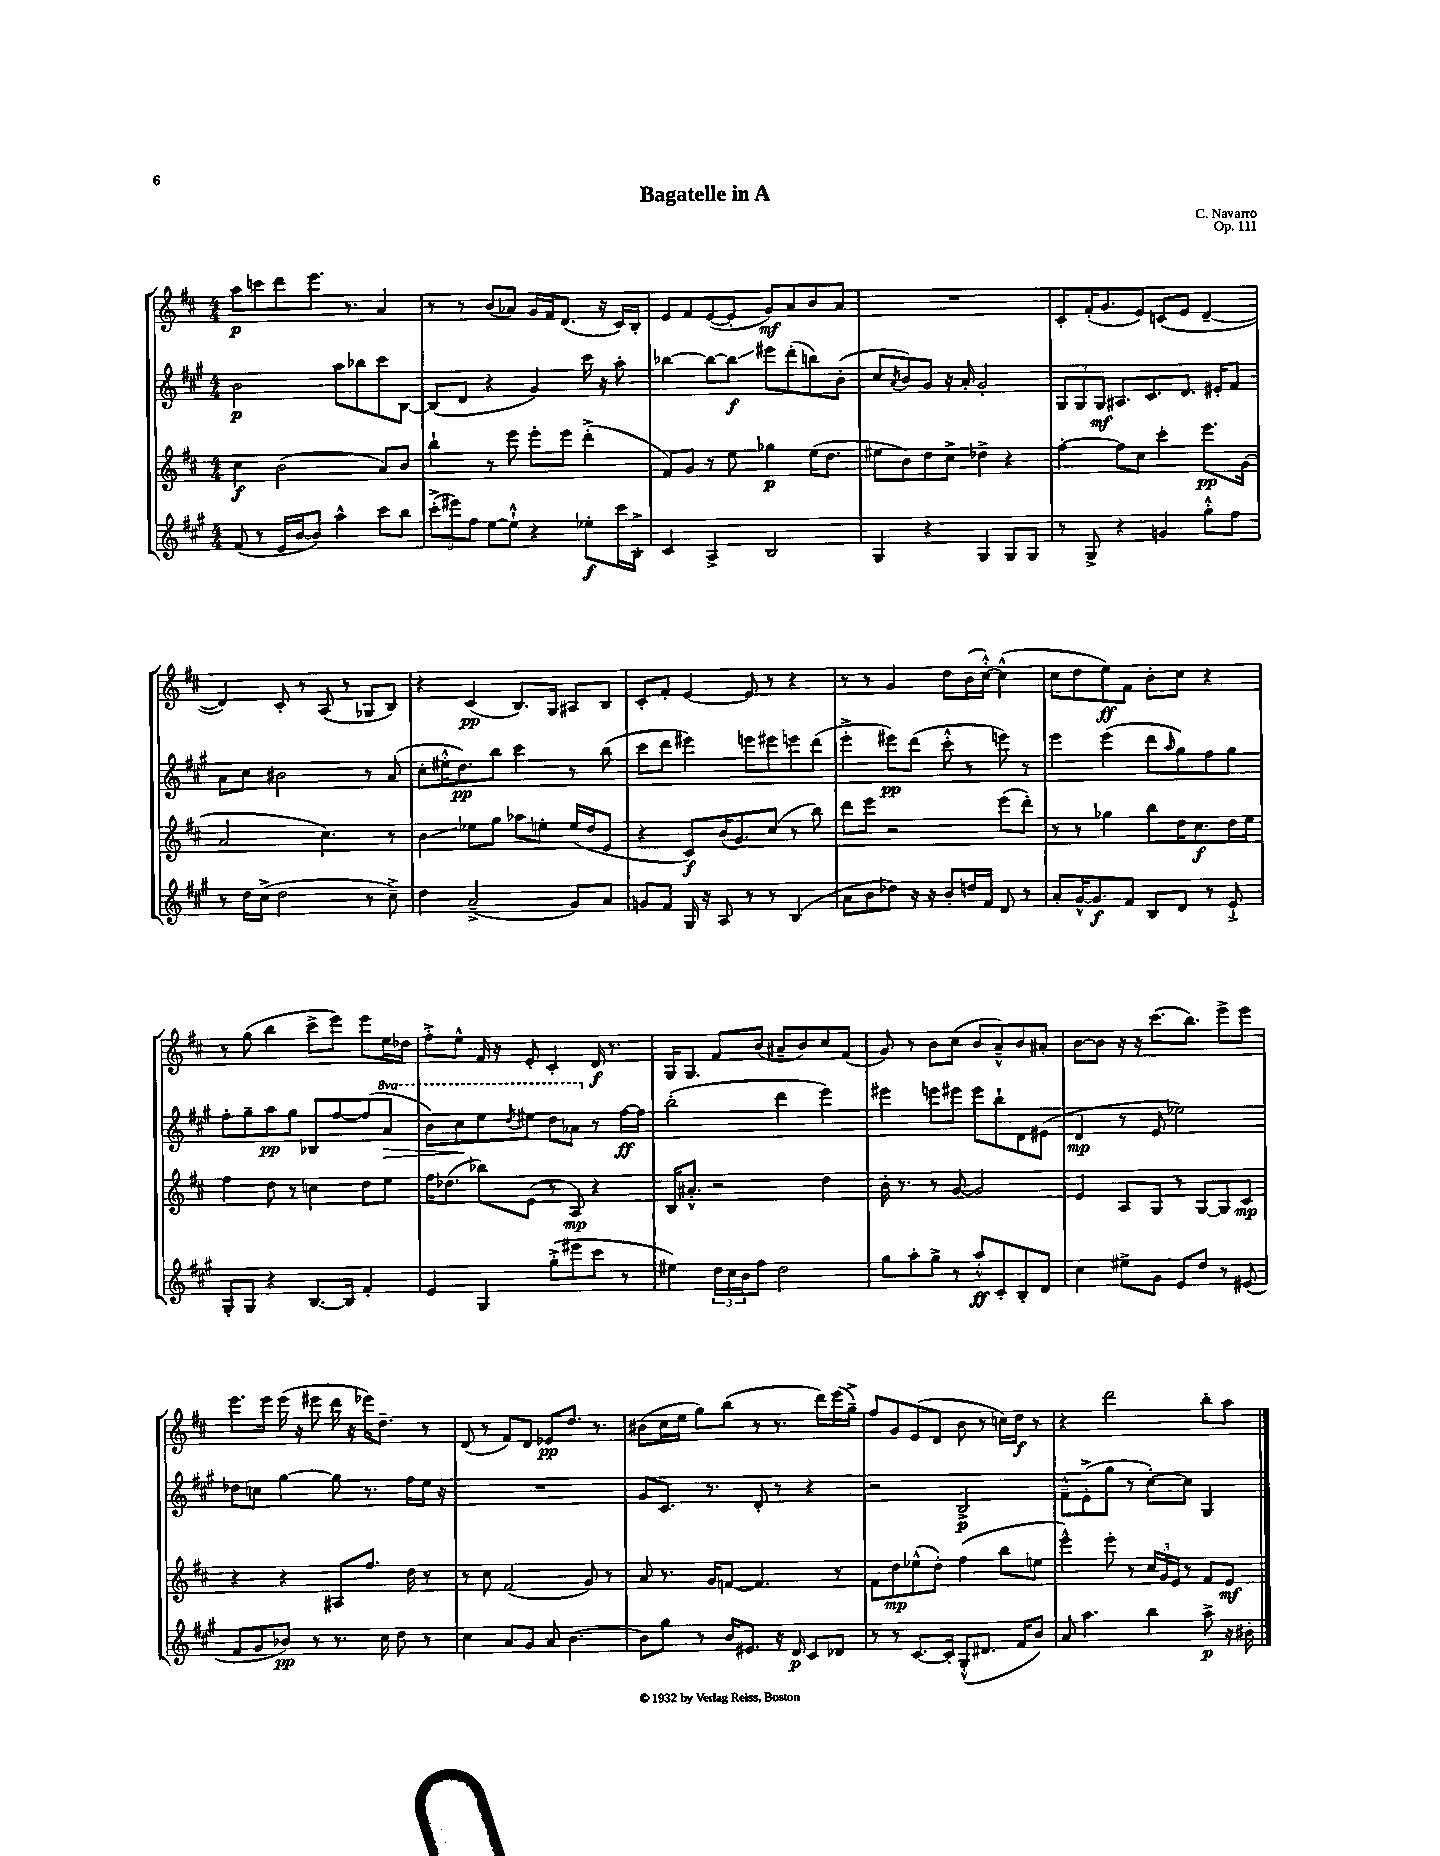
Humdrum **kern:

**kern	**kern	**kern	**kern
*staff4	*staff3	*staff2	*staff1
*clefG2	*clefG2	*clefG2	*clefG2
*k[f#c#g#]	*k[f#c#]	*k[f#c#g#]	*k[f#c#]
*M4/4	*M4/4	*M4/4	*M4/4
(8f#/	4cc#\	2b\	8aa\L
8r	.	.	8ccc\
16e/LL	(2b\	.	8ddd\
[16b/J	.	.	.
8b/]J)	.	.	8.eee\J
4aa^^\	.	8aa\L	.
.	.	.	8.r
.	.	8bb-\	.
8ccc#\L	8a/L)	8ccc#\	4a/
8bb\J	8b/J	[8B\J	.
=	=	=	=
(12ccc#'^\L	4bb`\	(8B/]L	8r
12eee#\)	.	.	.
.	.	8d/J	8r
12ff#\J	.	.	.
[8ee\L	8r	4r	(8b/L
8ee`^^\]J	8eee\	.	8a-/J)
4r	8eee'\L	4g#/)	16g/LL
.	.	.	16f#/J
.	8eee\J	.	(8.d/J
8ee-'\L	(4ddd'^\	16ccc#\	.
.	.	16r	16r
16ccc#\L	.	8aa'\	16c#/LL)
16B'^\JJ	.	.	16B'/JJ
=	=	=	=
4c#/	8f#/L)	[4bb-\	8e/L
.	8g/J	.	8f#/
4A^/	8r	8bb-\_L	([8e/
.	8ee\	8bb-\]J	8e'/]J
2B/	4gg-\	8eee#\L	8g/L)
.	.	(8ddd'\	8a/
.	(16ee\LK	8bb\)	8b/
.	8.dd\J	.	.
.	.	(8b'\J	8a/J
=	=	=	=
4G#/	8ee#\L	8cc#/L	1r
.	.	8qa/	.
.	8b\)	8b/)	.
4r	8dd\	8g#/J	.
.	8cc#^\J	16r	.
.	.	16a'/	.
4G#/	4dd-^\	2g#'/	.
8G#/L	4r	.	.
8G#/J	.	.	.
=	=	=	=
8r	[4ff#'\	12G#/L	8c#'/L
.	.	12G#/	.
8G#^/	.	.	(16f#'/K
.	.	12G#/J	.
.	.	.	8.g/
4r	8ff#\]L	8.A#/L	.
.	8cc#\J	.	8e/J)
.	.	8.c#/	.
4g/	4ccc#'\	.	(8c/L
.	.	8.d/J	8e/J
8gg#'^^\L	8.eee\L	.	[4d~/
.	.	16e#'/LK	.
8ff#\J	.	8f#/J	.
.	(16g\Jk	.	.
=	=	=	=
8r	2a/	8a\L	4d/])
16dd\LL	.	8cc#\J	.
(16cc#^\JJ	.	.	.
2dd\	.	2b#\	8c#'/
.	.	.	8r
.	4.cc#\)	.	(8A/
.	.	.	8r
8r	.	8r	8G-/L
8cc#~^\)	8r	(8a/	8B/J)
=	=	=	=
4dd\	4b\	8cc#'\L	4r
.	.	16ee#'^^\K	.
.	.	8.dd\)	.
(2a~^/	8ee-\L	.	(4c#/
.	8gg\J	8bb\J	.
.	8aa-\L	4ccc#\	8.B/L)
.	8ee'\J	.	.
.	.	.	16G/Jk
8g#/L)	(16ee/LL	8r	8A#/L
.	16dd/J	.	.
8a/J	8e/J	(8bb\	8B/J
=	=	=	=
8g/L	4r	8ccc#\L	8c#'/L
8f#/J	.	8ddd\J	8f#'/J
16G#/	8c#/L)	4eee#\)	[4e/
16r	.	.	.
8A/	(16b/K	.	.
.	8.g/)	.	.
8r	.	8eee\L	8e/]
8r	(8cc#/J	8eee#\	8r
(4B/	8r	8eee\	4r
.	8bb\)	(8ddd\J	.
=	=	=	=
8a\L	8ddd\L	4eee'^\	8r
8b\	8eee\J	.	8r
8dd-\J)	2r	8eee#\L)	4g/
16r	.	(8ddd\J	.
16r	.	.	.
8b'/L	.	8ccc#'^^\	8dd\L
16dd/L	.	8r	(16b\L
16f#/JJ	.	.	[16cc#'^^\JJ)
8d/	(8eee\L	8eee\)	(4cc#^^\]
8r	8ddd'\J)	8r	.
=	=	=	=
8a'/L	8r	4eee\	8cc#\L
[16g#^^/K	8r	.	8dd\
8.g#/]	.	.	.
.	4gg-\	(4eee\	8ee\)
8f#/J	.	.	8f#\J
8B/L	8bb\L	8ddd\L	8b'\L
.	.	16qqaa/	.
8d/J	16dd\K	8gg#\)	8cc#\J
.	8.cc#\	.	.
8r	.	8ff#\	4r
8e`^/	16dd\L	8gg#\J	.
.	16ee\JJ	.	.
=	=	=	=
8G#'/L	4ff#\	8ff#'\L	8r
8G#/J	.	8gg#~\	(8gg\
4r	8dd\	8aa\	4bb\
.	8r	8gg#\J	.
[8.B/L	4cc\	8B-/L	8ccc#^\L
.	.	[8ff#/	8eee\J)
16B/]Jk	.	.	.
4f#'/	8dd\L	(8ff#/]	8eee\L
.	8ee\J	8aa/J	16ee\L
.	.	.	16dd-\JJ
=	=	=	=
4e/	16ff#\LK	8bb\L)	8ff#'^\L
.	(8.dd-\J	.	.
.	.	8ccc#\	8ee^^\J
4G#/	8bb-\L)	8eee\	16f#/
.	.	.	16r
.	.	8qddd/	.
.	(8e\J	8eee#\J	8e'/
(8gg#'^\L	8r	8ddd\L	4c#'/
8eee#\	8A/)	8aa-\J	.
8ccc#\J	4r	8r	16d/
.	.	.	8.r
8r	.	[16ff#\LL	.
.	.	16ff#\]JJ	.
=	=	=	=
4ee#\)	16B/LK	(2bb'\	16G/LK
.	8.a#'^^/J	.	8.G/J
24dd\LL	2r	.	8f#/L
24cc#\	.	.	.
24b\J	.	.	.
8ff#\J	.	.	(8b/J
2dd\	.	4ddd\	8a#~/L
.	.	.	8b/)
.	4dd\	4eee\)	8cc#/
.	.	.	(8f#/J
=	=	=	=
8gg#\L	16b'\	4eee#\	8g/)
.	8.r	.	.
8aa'\	.	.	8r
8gg#^\J	8r	8eee\L	8b\L
8r	[8g/	8eee#\J	(8cc#\J
8aa'^^/L	2g/]	8eee#\L	8b/L
8c#'/	.	8bb`\	8a~^^/)
8B'/	.	8d\	8b/
8d/J	.	(8e#\J	8a#'/J
=	=	=	=
4cc#\	4e/	4d/	[8b\L
.	.	.	8b\]J
8ee#^\L	8A/L	8r	16r
.	.	.	16r
8g#\J	8G/J	8e/	(8.ccc#\L
8e/L	8r	2ee-\)	.
.	.	.	8.bb\J)
8dd/J	[8G/L	.	.
8r	8G/]	.	8eee^\L
(8e#/	8c#/J	.	8eee\J
=	=	=	=
8f#/L	4r	8dd-\L	8.eee\L
8g#/	.	8cc\J	.
.	.	.	16eee\Jk
8b-/J)	4r	[4gg#\	(16eee\
.	.	.	16r
8r	.	.	8eee#\
8.r	8A#/L	8gg#\]	16ddd\
.	.	.	16r
.	8.ff#/J	8.r	16eee-\LK)
16cc#\	.	.	8.dd~\J
8dd\	.	.	.
.	16dd\	16ff#\LL	.
8r	8r	16ee\JJ	8r
.	.	16r	.
=	=	=	=
4cc#\	8r	1r	(8d/
.	8cc#\	.	8r
8a/L	(2f#/	.	8f#/L)
8g#/J	.	.	8d/J
8a/	.	.	8e-/L
[4.b\	.	.	8.dd/J
.	8g/)	.	.
.	.	.	8.r
.	8r	.	.
=	=	=	=
8b\]L	8a/	8g#/L	(8b#\L
8gg#\J	8.r	8.c#/J	16cc#\L
.	.	.	16ee\JJ
8r	.	.	8gg\L)
.	16g/LK	8.r	.
16b/LK	[8f/J	.	(8bb\J
8.e#/J	.	.	.
.	4.f/]	8d'/	8r
16r	.	8r	8.r
16d/	.	.	.
8c#/L	.	4r	.
.	.	.	16ddd\LL)
8d-/J	8r	.	(16eee\
.	.	.	16gg~^\JJ)
=	=	=	=
8r	8f#\L	2r	8ff#/L
8r	8dd\	.	8g/
[8.c#/L	(8ee-^^\	.	(8e/
.	8dd'\J)	.	8d/J
16c#'/]Jk	.	.	.
(8G#'^^/L	(4ff#\	2B^/	8b\
8.d#/J	.	.	8r
.	8bb\L	.	16cc\LL)
16f#/LK	.	.	16dd\JJ
8b/J)	8ee\J	.	8r
=	=	=	=
8a/	4eee^^\)	8f#~^^\L	4r
4.aa\	.	(8e'^\	.
.	8eee'\	8gg#\J	2ddd\
.	8r	8r	.
4bb\	24cc#/LL	[8cc#'\L)	.
.	24g/	.	.
.	24e/JJ	.	.
.	8r	8cc#\]J	.
8aa^\	8f#/L	4G#/	8bb'\L
16r	8e/J	.	8aa\J
16b#'\	.	.	.
==	==	==	==
*-	*-	*-	*-
